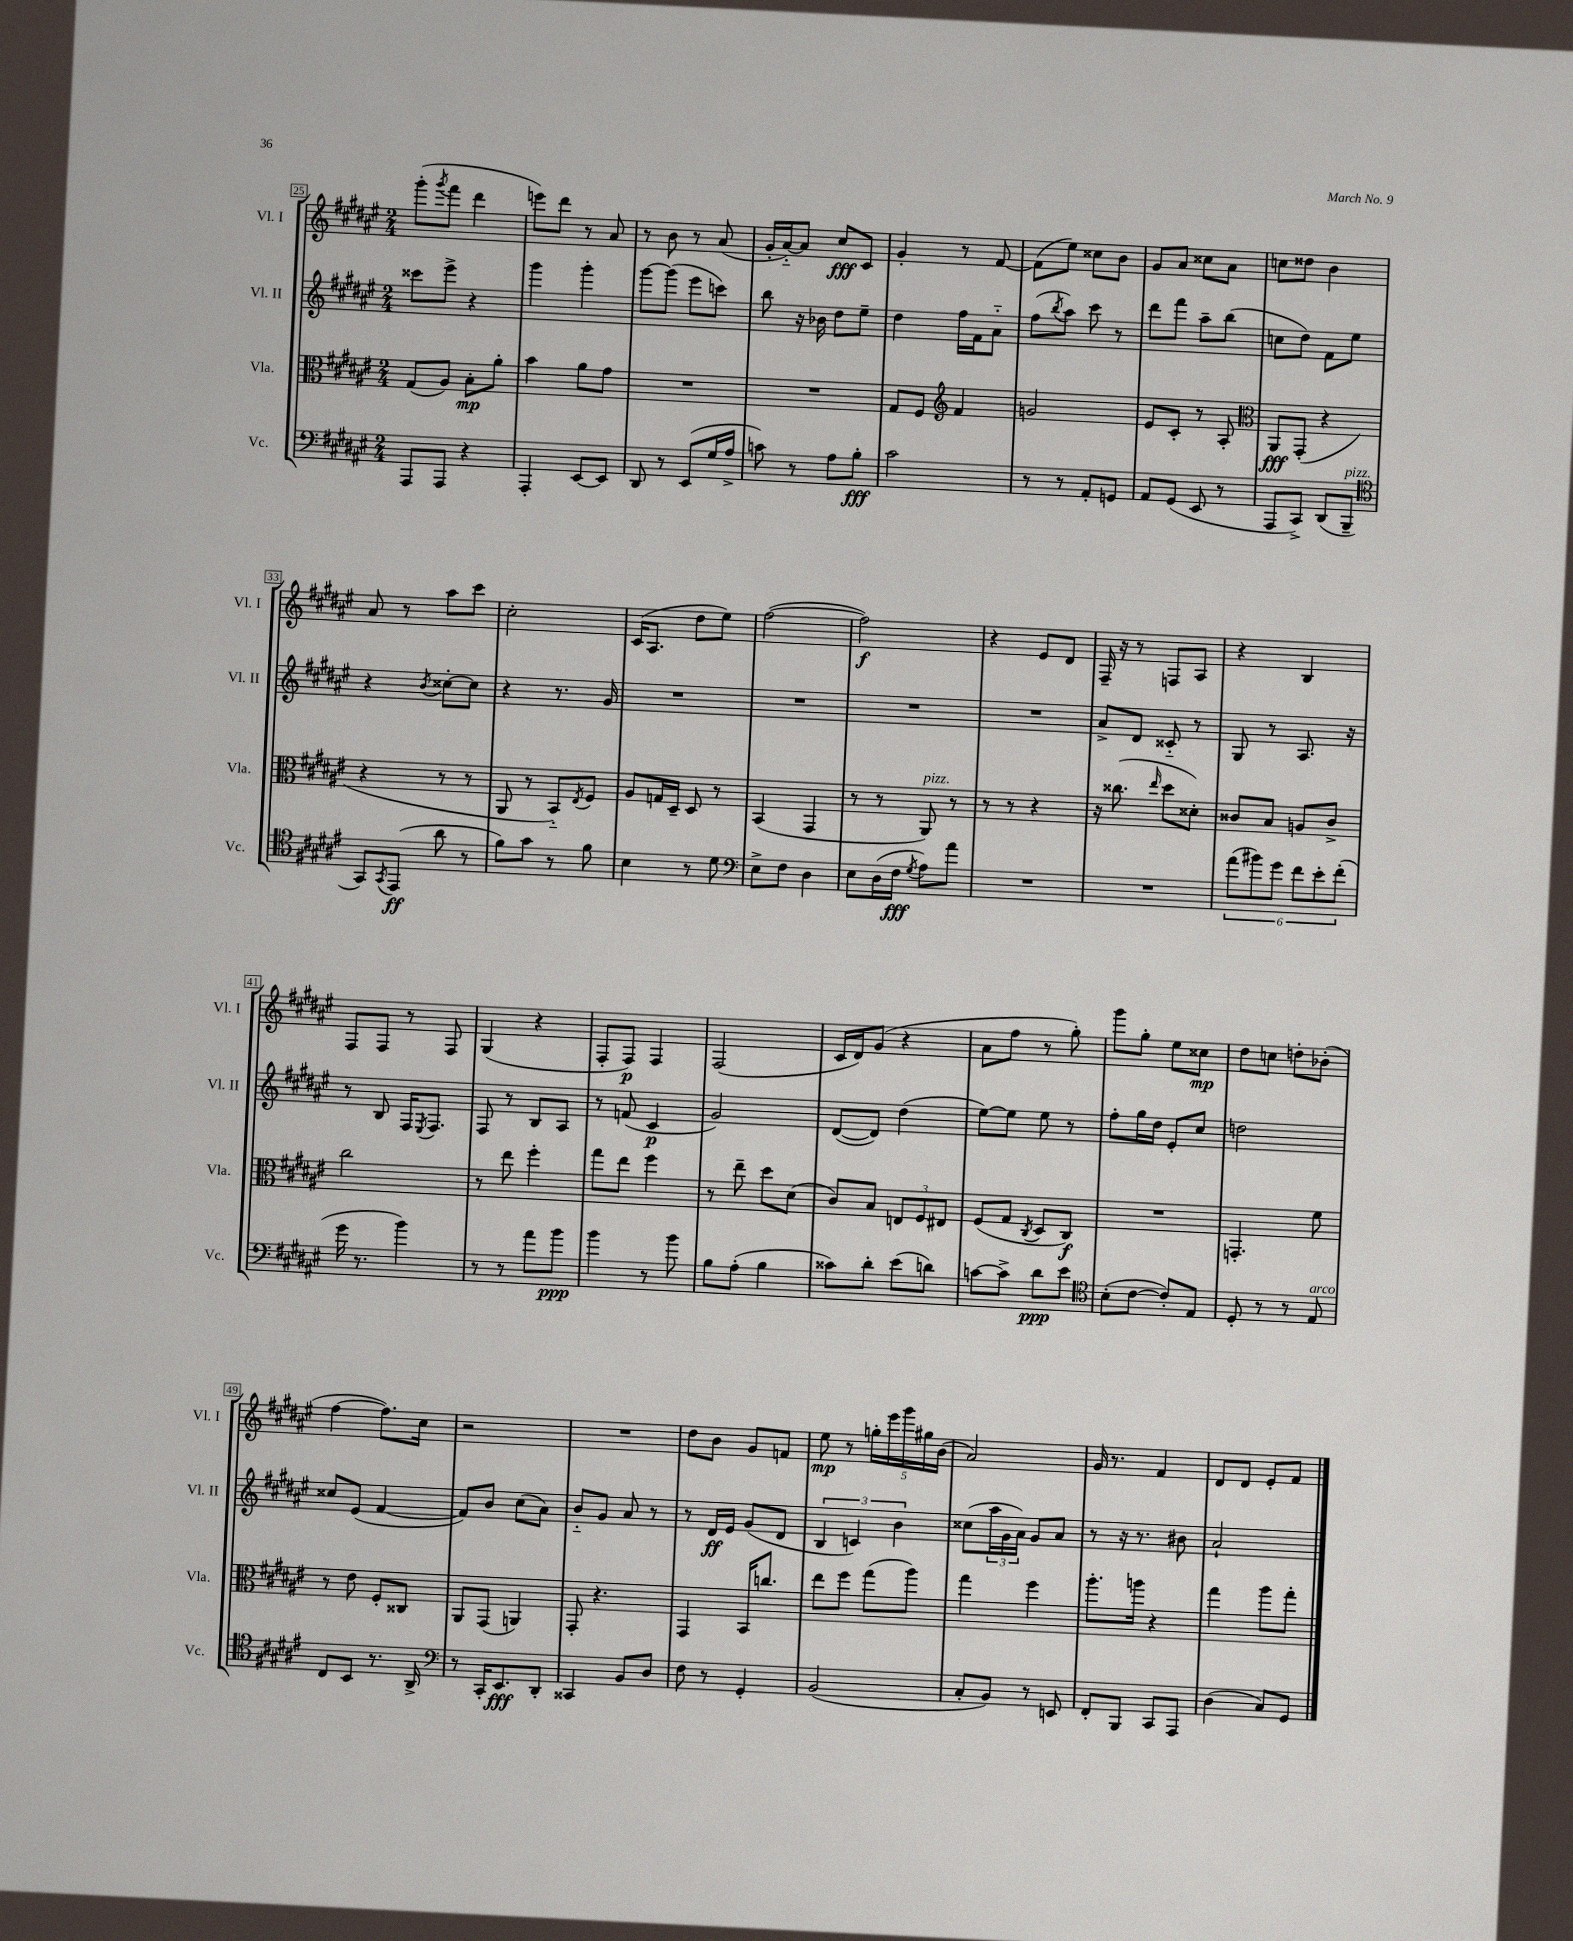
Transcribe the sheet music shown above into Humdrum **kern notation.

**kern	**dynam	**kern	**dynam	**kern	**dynam	**kern	**dynam
*part4	*part4	*part3	*part3	*part2	*part2	*part1	*part1
*staff4	*staff4	*staff3	*staff3	*staff2	*staff2	*staff1	*staff1
*I"Vc.	*	*I"Vla.	*	*I"Vl. II	*	*I"Vl. I	*
*I'Vc.	*	*I'Vla.	*	*I'Vl. II	*	*I'Vl. I	*
*clefF4	*	*clefC3	*	*clefG2	*	*clefG2	*
*k[f#c#g#d#a#e#]	*	*k[f#c#g#d#a#e#]	*	*k[f#c#g#d#a#e#]	*	*k[f#c#g#d#a#e#]	*
*M2/4	*	*M2/4	*	*M2/4	*	*M2/4	*
=25	=25	=25	=25	=25	=25	=25	=25
8AAA#/L	.	(8G#/L	.	8ccc##X\L	.	(8ggg#'\L	.
.	.	.	.	.	.	8qggg#/	.
8AAA#/J	.	8A#/J)	.	8eee#^\J	.	8fff#\J	.
4r	.	8B'\L	mp	4r	.	4ddd#\	.
.	.	8a#'\J	.	.	.	.	.
=26	=26	=26	=26	=26	=26	=26	=26
4AAA#'/	.	4b\	.	4ggg#\	.	8eeen\L)	.
.	.	.	.	.	.	8ddd#\J	.
[8EE#/L	.	8a#\L	.	4ggg#'\	.	8r	.
8EE#/J]	.	8g#\J	.	.	.	8a#/	.
=27	=27	=27	=27	=27	=27	=27	=27
8DD#/	.	2r	.	[8ggg#\L	.	8r	.
8r	.	.	.	(8ggg#\J]	.	8b\	.
(8EE#/L	.	.	.	8eee#\L	.	8r	.
16G#/L	.	.	.	8cccn\J)	.	(8a#/	.
16A#^/JJ	.	.	.	.	.	.	.
=28	=28	=28	=28	=28	=28	=28	=28
8cn\)	.	2r	.	8bb\	.	16g#'/LL	.
.	.	.	.	.	.	[16a#/J)	.
8r	.	.	.	16r	.	8a#/J]	.
.	.	.	.	16b-X\	.	.	.
8A#\L	.	.	.	8dd#\L	.	8cc#/L	fff
8B'\J	fff	.	.	8ee#~\J	.	8c#/J	.
=29	=29	=29	=29	=29	=29	=29	=29
2c#\	.	8G#/L	.	4dd#\	.	4g#'/	.
.	.	8F#/J	.	.	.	.	.
*	*	*clefG2	*	*	*	*	*
.	.	4f#/	.	16ff#\LL	.	8r	.
.	.	.	.	16f#\J	.	.	.
.	.	.	.	8a#\J	.	[8f#/	.
=30	=30	=30	=30	=30	=30	=30	=30
8r	.	2gn/	.	(8ff#\L	.	(8f#\L]	.
.	.	.	.	8qbb/	.	.	.
8r	.	.	.	8aa#\J)	.	8ee#\J)	.
8AA#'/L	.	.	.	8ccc#\	.	8cc##X\L	.
8GGn/J	.	.	.	8r	.	8b\J	.
=31	=31	=31	=31	=31	=31	=31	=31
8AA#/L	.	8e#/L	.	8ddd#\L	.	8g#/L	.
(8GG#/J	.	8c#'/J	.	8fff#\J	.	8a#/J	.
8EE#/	.	8r	.	8aa#~\L	.	8cc##X\L	.
8r	.	8A#'/	.	(8bb\J	.	8a#\J	.
=32	=32	=32	=32	=32	=32	=32	=32
*	*	*clefC3	*	*	*	*	*
8AAA#/L	.	8AA#/L	fff	8ccn\L	.	8ccn\L	.
8CC#^/J)	.	(8GG#'/J	.	8dd#\J)	.	8dd##X\J	.
(8DD#/L	.	4r	.	8f#\L	.	4b\	.
!LO:TX:a:i:t=pizz.	!	!	!	!	!	!	!
8BBB~/J	.	.	.	8ee#\J	.	.	.
!!LO:LB:g=z
=33	=33	=33	=33	=33	=33	=33	=33
*clefC4	*	*	*	*	*	*	*
8GG#/L)	.	4r	.	4r	.	8a#/	.
8qGG#/	.	.	.	.	.	.	.
(8EE#/J	ff	.	.	.	.	8r	.
.	.	.	.	8qb/	.	.	.
8a#\	.	8r	.	[8cc##X'\L	.	8aa#\L	.
8r	.	8r	.	8cc##\J]	.	8ccc#\J	.
=34	=34	=34	=34	=34	=34	=34	=34
8f#\L)	.	8AA#/	.	4r	.	2cc#'\	.
8g#\J	.	8r	.	.	.	.	.
8r	.	8BB/L)	.	8.r	.	.	.
.	.	8qE#/	.	.	.	.	.
8f#\	.	8F#/J	.	.	.	.	.
.	.	.	.	16g#/	.	.	.
=35	=35	=35	=35	=35	=35	=35	=35
4B\	.	8A#/L	.	2r	.	(16c#/KL	.
.	.	.	.	.	.	8.A#/J	.
.	.	16Gn/L	.	.	.	.	.
.	.	16D#~/JJ	.	.	.	.	.
8r	.	8D#/	.	.	.	8dd#\L	.
8d#\	.	8r	.	.	.	8ee#\J)	.
=36	=36	=36	=36	=36	=36	=36	=36
*clefF4	*	*	*	*	*	*	*
8E#^\L	.	(4BB/	.	2r	.	([2ff#\	.
8F#\J	.	.	.	.	.	.	.
4D#\	.	4GG#/	.	.	.	.	.
=37	=37	=37	=37	=37	=37	=37	=37
8E#\L	.	8r	.	2r	.	2ff#\])	f
(16D#\L	.	8r	.	.	.	.	.
16F#\JJ	fff	.	.	.	.	.	.
8qG#/	.	.	.	.	.	.	.
!	!	!LO:TX:a:i:t=pizz.	!	!	!	!	!
8A#\L)	.	8AA#/)	.	.	.	.	.
8a#\J	.	8r	.	.	.	.	.
=38	=38	=38	=38	=38	=38	=38	=38
2r	.	8r	.	2r	.	4r	.
.	.	8r	.	.	.	.	.
.	.	4r	.	.	.	8e#/L	.
.	.	.	.	.	.	8d#/J	.
=39	=39	=39	=39	=39	=39	=39	=39
2r	.	16r	.	8a#^/L	.	16F#~/	.
.	.	(8.cc##X\	.	.	.	16r	.
.	.	.	.	8d#/J	.	8r	.
.	.	16qqee#/	.	.	.	.	.
.	.	8dd#\L	.	8c##X/	.	8Fn/L	.
.	.	8d##X'\J)	.	8r	.	8A#/J	.
=40	=40	=40	=40	=40	=40	=40	=40
(12a#\L	.	8c##X/L	.	8G#/	.	4r	.
12b#X\)	.	.	.	.	.	.	.
.	.	8B/J	.	8r	.	.	.
12g#\J	.	.	.	.	.	.	.
12f#\L	.	8An/L	.	8.A#/	.	4B/	.
12e#'\	.	.	.	.	.	.	.
.	.	8c##^/J	.	.	.	.	.
(12f#'\J	.	.	.	.	.	.	.
.	.	.	.	16r	.	.	.
!!LO:LB:g=z
=41	=41	=41	=41	=41	=41	=41	=41
16g#\	.	2cc#\	.	8r	.	8F#/L	.
8.r	.	.	.	.	.	.	.
.	.	.	.	8B/	.	8F#/J	.
4b\)	.	.	.	16F#/KL	.	8r	.
.	.	.	.	8qE#/	.	.	.
.	.	.	.	8.F#/J	.	.	.
.	.	.	.	.	.	8F#/	.
=42	=42	=42	=42	=42	=42	=42	=42
8r	.	8r	.	8F#/	.	(4G#/	.
8r	.	8ee#\	.	8r	.	.	.
8a#\L	.	4ff#'\	.	8B/L	.	4r	.
8b\J	ppp	.	.	8A#/J	.	.	.
=43	=43	=43	=43	=43	=43	=43	=43
4b\	.	8gg#\L	.	8r	.	8F#'/L	.
.	.	8ee#\J	.	(8fn/	.	8F#/J)	p
8r	.	4ff#\	.	4c#/	p	4F#/	.
8b\	.	.	.	.	.	.	.
=44	=44	=44	=44	=44	=44	=44	=44
8B\L	.	8r	.	2g#/)	.	(2F#/	.
(8A#'\J	.	8ee#~\	.	.	.	.	.
4B\	.	8dd#\L	.	.	.	.	.
.	.	(8d#\J	.	.	.	.	.
=45	=45	=45	=45	=45	=45	=45	=45
8c##X\L)	.	8c#/L)	.	([8d#/L	.	16c#/LL	.
.	.	.	.	.	.	16d#/J)	.
8d#'\J	.	8B/J	.	8d#/J])	.	(8g#/J	.
(8e#\L	.	12En/L	.	(4dd#\	.	4r	.
.	.	12F#/	.	.	.	.	.
8dn\J)	.	.	.	.	.	.	.
.	.	12E#X/J	.	.	.	.	.
=46	=46	=46	=46	=46	=46	=46	=46
[8cn\L	.	(8F#/L	.	[8ee#\L)	.	8a#\L	.
8c^\J]	.	8G#/J	.	8ee#\J]	.	8ff#\J	.
.	.	8qC#/	.	.	.	.	.
8d#\L	ppp	8D#/L	.	8ee#\	.	8r	.
8e#\J	.	8C#/J)	f	8r	.	8gg#'\)	.
=47	=47	=47	=47	=47	=47	=47	=47
*clefC4	*	*	*	*	*	*	*
(8B'\L	.	2r	.	8ff#'\L	.	8ggg#\L	.
[8c#\J	.	.	.	16gg#\L	.	8gg#'\J	.
.	.	.	.	16dd#\JJ	.	.	.
8c#'/L])	.	.	.	8e#'/L	.	8ee#\L	.
8E#/J	.	.	.	8cc#/J	.	8cc##X\J	mp
=48	=48	=48	=48	=48	=48	=48	=48
8D#'/	.	4.GGn'/	.	2ddn\	.	8dd#\L	.
8r	.	.	.	.	.	8ccn\J	.
8r	.	.	.	.	.	8ddn'\L	.
!LO:TX:a:i:t=arco	!	!	!	!	!	!	!
8E#/	.	8f#\	.	.	.	(8b-X'\J	.
!!LO:LB:g=z
=49	=49	=49	=49	=49	=49	=49	=49
8C#/L	.	8r	.	8cc##X/L	.	[4ff#\	.
8BB/J	.	8e#\	.	(8e#/J	.	.	.
8.r	.	8F#'/L	.	[4f#/	.	8.ff#\L])	.
.	.	8C##X/J	.	.	.	.	.
16AA#^/	.	.	.	.	.	16cc#\Jk	.
=50	=50	=50	=50	=50	=50	=50	=50
*clefF4	*	*	*	*	*	*	*
8r	.	8AA#/L	.	8f#/L])	.	2r	.
16CC#'/KL	.	(8GG#/J	.	8b/J	.	.	.
8.EE#/	fff	.	.	.	.	.	.
.	.	4AAn/)	.	(8cc#\L	.	.	.
8DD#'/J	.	.	.	8a#\J)	.	.	.
=51	=51	=51	=51	=51	=51	=51	=51
4CC##X/	.	8GG#'/	.	8b/L	.	2r	.
.	.	4.r	.	8g#/J	.	.	.
8BB/L	.	.	.	8a#/	.	.	.
8D#/J	.	.	.	8r	.	.	.
=52	=52	=52	=52	=52	=52	=52	=52
8F#\	.	4GG#/	.	8r	.	8dd#\L	.
8r	.	.	.	16d#/LL	ff	8b\J	.
.	.	.	.	16e#/JJ	.	.	.
4GG#'/	.	16BB/KL	.	(8g#/L	.	8g#/L	.
.	.	8.ccn/J	.	.	.	.	.
.	.	.	.	8d#/J	.	8fn/J	.
=53	=53	=53	=53	=53	=53	=53	=53
(2BB/	.	8ee#\L	.	6B/	.	8ee#\	mp
.	.	8ff#\J	.	.	.	8r	.
.	.	.	.	6cn/)	.	.	.
.	.	(8gg#\L	.	.	.	20ggn'\LL	.
.	.	.	.	.	.	20eee#\	.
.	.	.	.	6b\	.	.	.
.	.	.	.	.	.	20ggg#\	.
.	.	8aa#\J)	.	.	.	.	.
.	.	.	.	.	.	20gg#X\	.
.	.	.	.	.	.	(20b\JJ	.
=54	=54	=54	=54	=54	=54	=54	=54
8C#'/L	.	4gg#\	.	(8cc##X\L	.	2a#/)	.
8BB/J)	.	.	.	24aa#\L	.	.	.
.	.	.	.	24g#\	.	.	.
.	.	.	.	24a#\JJ)	.	.	.
8r	.	4ff#\	.	8g#/L	.	.	.
8EEn/	.	.	.	8a#/J	.	.	.
=55	=55	=55	=55	=55	=55	=55	=55
8FF#'/L	.	8.aa#'\L	.	8r	.	16g#/	.
.	.	.	.	.	.	8.r	.
8BBB/J	.	.	.	16r	.	.	.
.	.	16aan\Jk	.	8.r	.	.	.
8CC#/L	.	4r	.	.	.	4f#/	.
8AAA#/J	.	.	.	8b#X\	.	.	.
=56	=56	=56	=56	=56	=56	=56	=56
(4D#\	.	4gg#\	.	2a#`/	.	8d#/L	.
.	.	.	.	.	.	8d#/J	.
8C#/L)	.	8aa#\L	.	.	.	8e#'/L	.
8GG#/J	.	8gg#'\J	.	.	.	8f#/J	.
==	==	==	==	==	==	==	==
*-	*-	*-	*-	*-	*-	*-	*-
